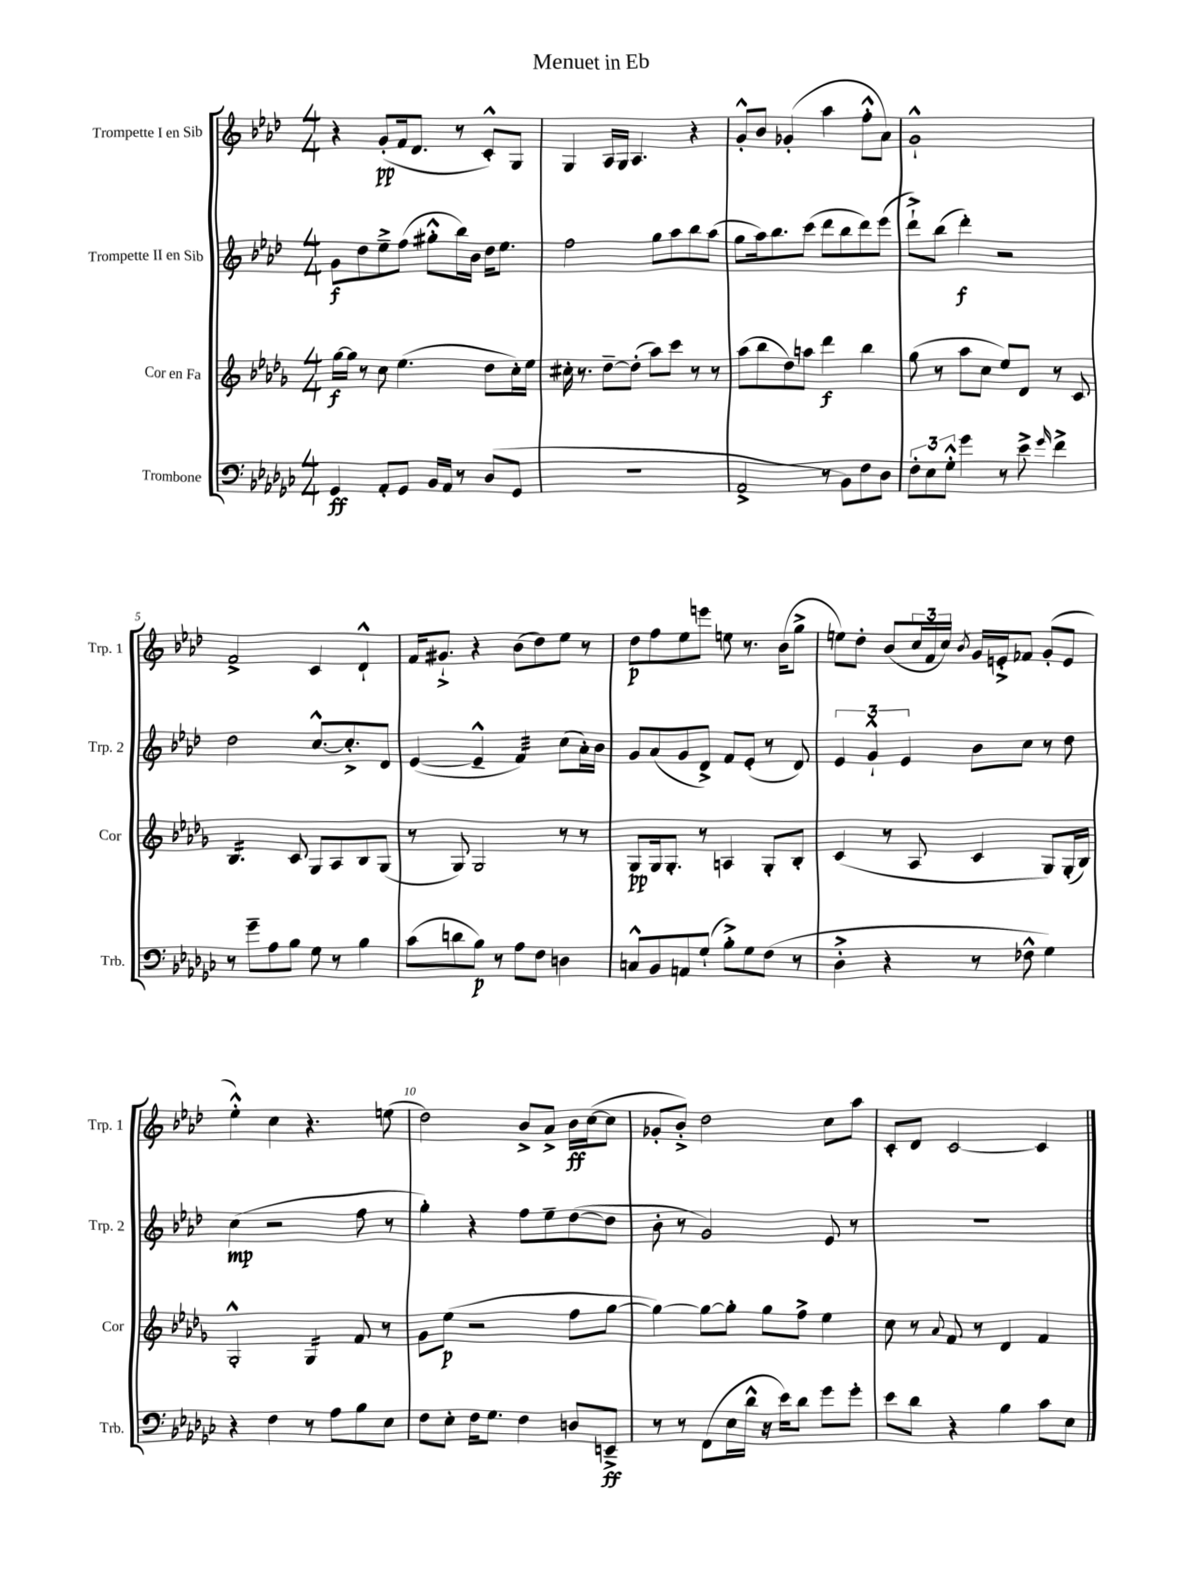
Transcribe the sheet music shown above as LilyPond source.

\header { title = "Menuet in Eb" }
<<
\new StaffGroup <<
\new Staff = "s0" \with { instrumentName = "Trompette I en Sib" shortInstrumentName = "Trp. 1" } {
    \clef treble \key aes \major \numericTimeSignature \time 4/4
    r4 g'8-.\pp( f'16 des'8. r8 c'8-.-^) g8 |
    g4 aes16 g16 aes4. r4 |
    g'8-.-^ bes'8 ges'4-.( aes''4 f''8-.-^ aes'8) |
    g'1-!-^ |
    f'2-> c'4 des'4-!-^ |
    f'16 gis'8.-!-> r4 bes'8( des''8) ees''8 r8 |
    des''8\p f''8 ees''8 e'''8 e''8 r8. bes'16( g''8-> |
    e''8) des''8-. bes'8( \tuplet 3/2 { c''16 f'16 c''16) } \acciaccatura { bes'8 } g'16 e'16-.-> fes'8 g'8-.( e'8 |
    ees''4-.-^) c''4 r4. e''8( |
    des''2) bes'8-> aes'8-> bes'16\ff c''16~( c''8 |
    ges'8-. bes'8-.->) des''2 c''8 aes''8 |
    c'8-. des'8 c'2~ c'4 \bar "|." |
}
\new Staff = "s1" \with { instrumentName = "Trompette II en Sib" shortInstrumentName = "Trp. 2" } {
    \clef treble \key aes \major \numericTimeSignature \time 4/4
    g'8\f des''8 ees''8---> f''8( gis''8-.-^ bes''16) bes'16 des''16 ees''8. |
    f''2 g''8 aes''8 bes''8 aes''8( |
    g''8 aes''16) bes''8. c'''8( des'''8 bes''8 des'''8) ees'''8( |
    des'''8-!->) bes''8( des'''4-.\f) r2 |
    des''2 c''8.~-^ c''8.-.-> des'8 |
    ees'4~( ees'4---^ f'4:32) c''8( aes'16-.) bes'16 |
    g'8 aes'8( g'8 des'8->) f'8 ees'8-.( r8 des'8) |
    \tuplet 3/2 { ees'4 g'4-!-^ ees'4 } bes'8 c''8 r8 des''8 |
    c''4\mp( r2 f''8 r8 |
    g''4-.) r4 f''8 ees''8-- des''8~( des''8 |
    bes'8-. r8 g'2) ees'8 r8 |
    r1 \bar "|." |
}
\new Staff = "s2" \with { instrumentName = "Cor en Fa" shortInstrumentName = "Cor" } {
    \clef treble \key des \major \numericTimeSignature \time 4/4
    ges''16~\f ges''16 r8 c''8 ees''4.( des''8 c''16-.) ees''16 |
    cis''16-. r8. des''8~-- des''8-.( aes''8) c'''8 r8 r8 |
    aes''8( bes''8 des''8) a''8 des'''4\f bes''4 |
    ges''8( r8 aes''8 c''8 ees''8) des'8 r8 c'8 |
    bes4.:16 c'8 ges8 aes8 bes8 ges8( |
    r8 ges8) ges2 r8 r8 |
    ges8\pp ges16 ges8.-. r8 a4 ges8-. bes8-. |
    c'4( r8 aes8 c'4 ges8) ges16-.( bes16) |
    ges2-.-^ ges4:16 f'8 r8 |
    ges'8 ees''8\p( r2 f''8 ges''8~ |
    ges''4~) ges''8~ ges''8-. ges''8 f''8-> ees''4 |
    c''8 r8 \appoggiatura { aes'8 } f'8 r8 des'4 f'4 \bar "|." |
}
\new Staff = "s3" \with { instrumentName = "Trombone" shortInstrumentName = "Trb." } {
    \clef bass \key ges \major \numericTimeSignature \time 4/4
    ges,4\ff aes,8-. ges,8 bes,16 aes,16 r8 des8( ges,8 |
    R1 |
    aes,2-> r8 bes,8) f8 des8 |
    \tuplet 3/2 { f8-. ees8 ges8-.-^ } ges'4 r8 ees'8-> \grace { ges'16 } f'4-> |
    r8 ges'8-- aes8 bes8 ges8 r8 bes4 |
    ces'8( d'8 bes8\p) r8 aes8 f8 d4 |
    c8-^ bes,8 a,8 ges8-!( bes8-.->) ges8 f8( r8 |
    des4-.-> r4 r8 fes8-^ ges4) |
    r4 f4 r8 aes8 bes8 ees8 |
    f8 ees8-. f16 ges8. f4 d8 e,8--->\ff |
    r8 r8 f,8( ees16 des'16-^ r16 ees'16) des'8 ges'8 ges'8-. |
    ees'8 des'8 r4 bes4 ces'8 ees8 \bar "|." |
}
>>
>>
\layout { \context { \Score \override BarNumber.break-visibility = ##(#f #t #t) barNumberVisibility = #(every-nth-bar-number-visible 5) } }
